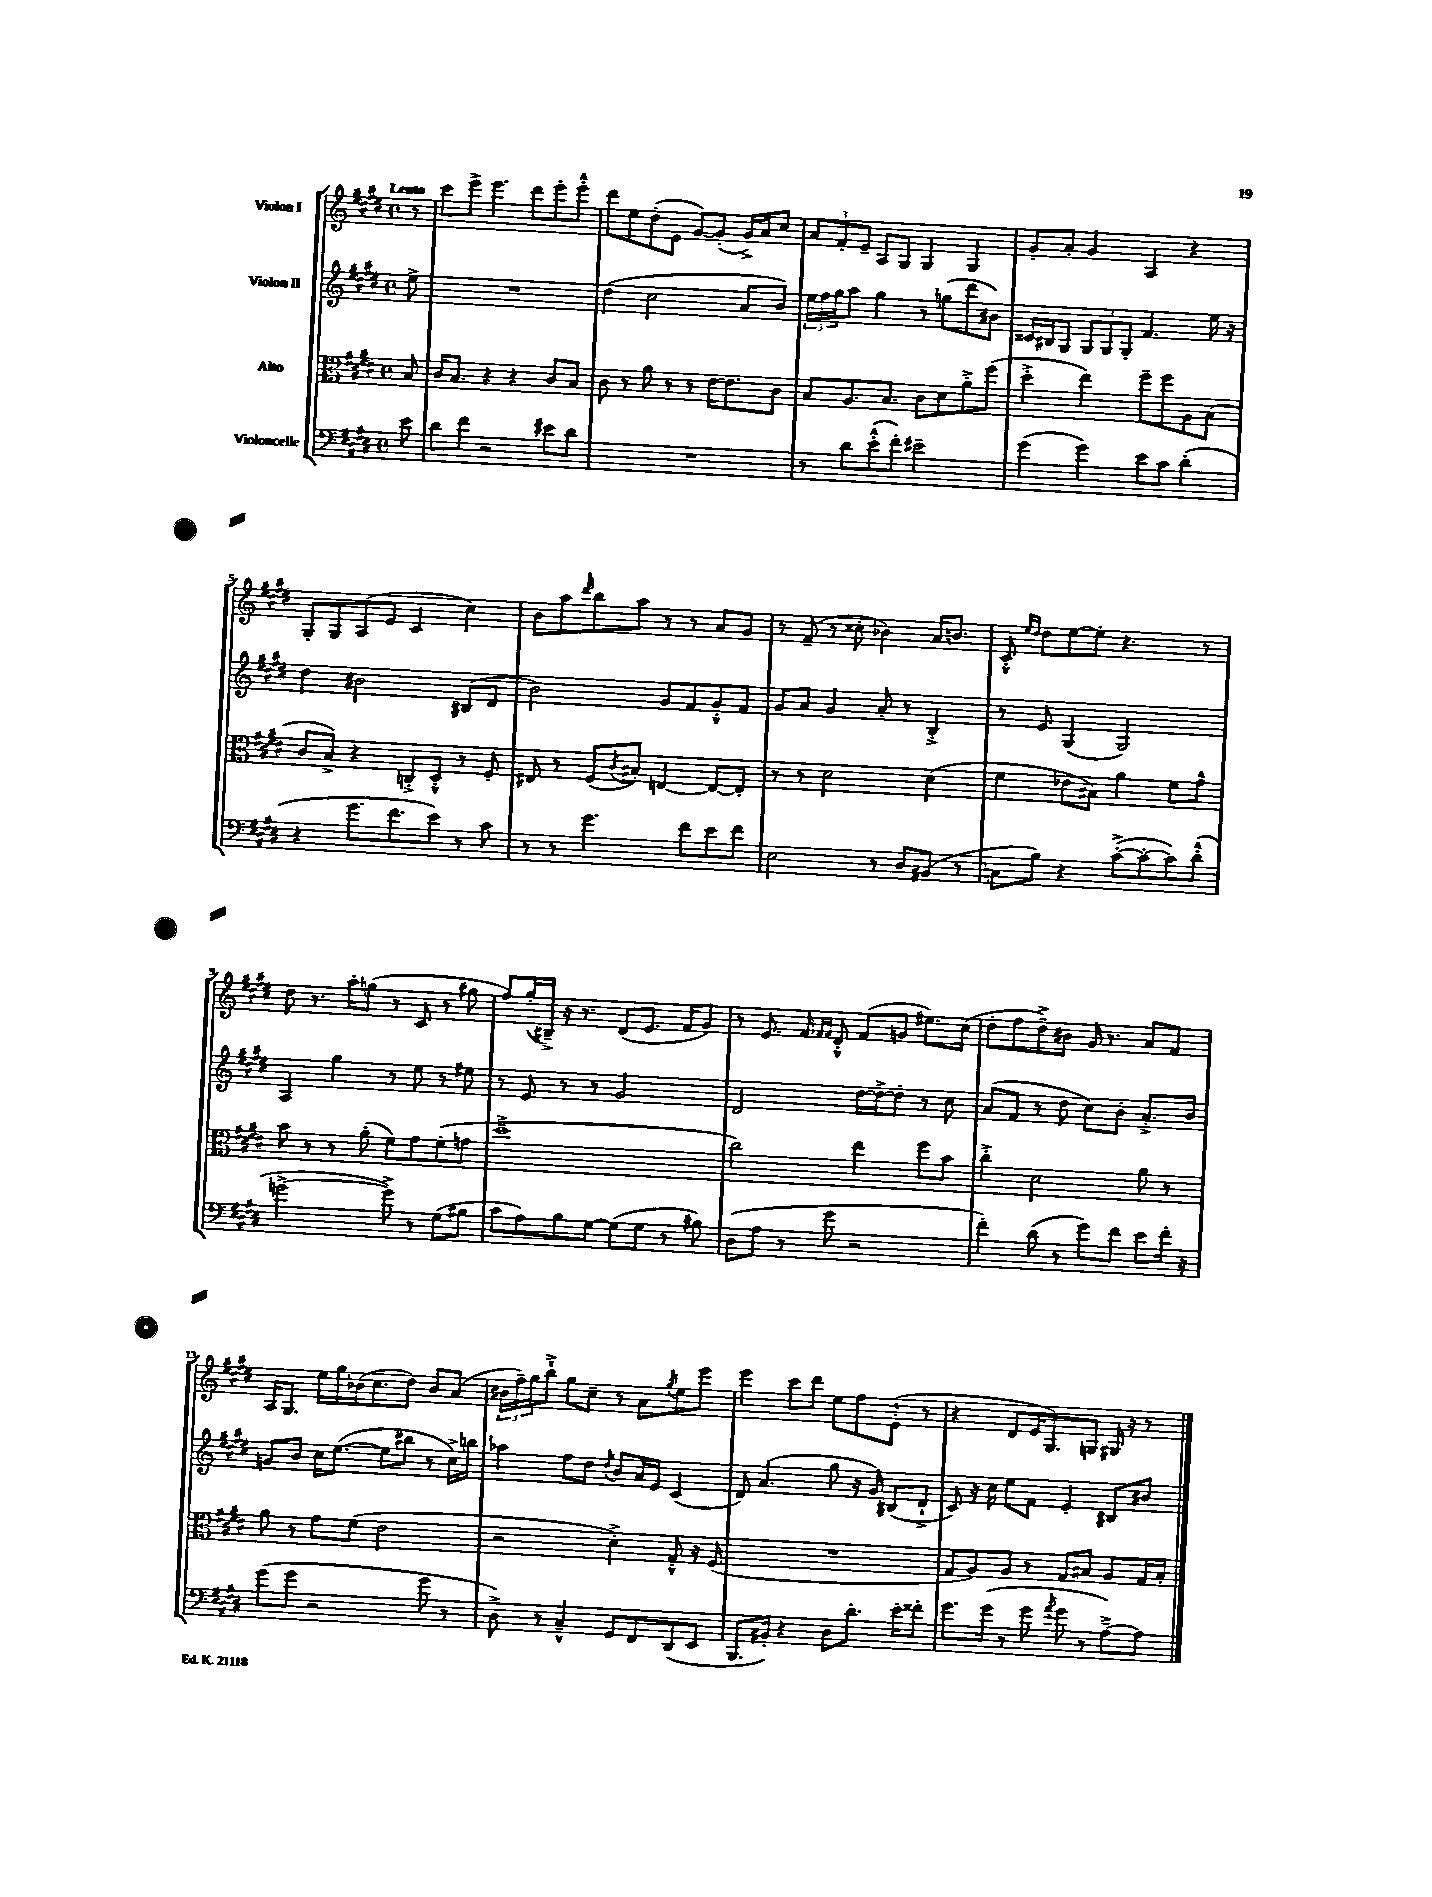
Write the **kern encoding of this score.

**kern	**kern	**kern	**kern
*part4	*part3	*part2	*part1
*staff4	*staff3	*staff2	*staff1
*I"Violoncelle	*I"Alto	*I"Violon II	*I"Violon I
*clefF4	*clefC3	*clefG2	*clefG2
*k[f#c#g#d#]	*k[f#c#g#d#]	*k[f#c#g#d#]	*k[f#c#g#d#]
*M4/4	*M4/4	*M4/4	*M4/4
*met(c)	*met(c)	*met(c)	*met(c)
=	=	=	=
!	!	!	!LO:TX:a:B:t=Lento
8e\	8B/	8ee^\	8r
=1	=1	=1	=1
8d#\L	16c#/KL	1r	8ccc#\L
.	8.B/J	.	.
8f#\J	.	.	8eee^\J
2r	4r	.	4.eee\
.	4r	.	.
.	.	.	8ddd#\L
8e#X\L	8c#/L	.	8eee'\
8d#\J	8B/J	.	8eee'^^\J
=2	=2	=2	=2
1r	8c#\	(4dd#\	8ddd#\L
.	8r	.	8ee\
.	8a\	2cc#\	(8dd#'\
.	8r	.	8e\J
.	8r	.	[8g#/L)
.	[16e\KL	.	(8g#'/J]
.	8.e\]	.	.
.	.	8a/L	16g#^/LL)
.	.	.	16a/J
.	8c#\J	8b/J)	8cc#/J
=3	=3	=3	=3
8r	8B/L	24ee\LL	12a/L
.	.	24ff#\	.
.	.	24gg#\J	12f#'/
8d#\L	8.A/	8aa\J	.
.	.	.	12e~/J
(8e'^^\	.	4gg#\	8A/L
.	8.B/J	.	.
8f#'\J)	.	.	8G#/J
2e#X~\	8c#\L	8r	4G#/
.	8d#\	(8ggn\L	.
.	8a'^\	8ddd#\	4G#/
.	(8ff#\J	8b#X\J)	.
=4	=4	=4	=4
(4g#\	4dd#'^\	16c##X/LL	8g#'/L
.	.	16B#X/J	.
.	.	8G#/J	8a'/J
4g#\)	4ee\)	12G#/L	4g#/
.	.	12G#/	.
.	.	12G#'/J	.
8e\L	8ff#~\L	4.f#/	4A/
8c#\J	8ff#\	.	.
(4d#'\	8A\	.	4r
.	(8B\J	16ee\	.
.	.	16r	.
!!LO:LB:g=z
=5	=5	=5	=5
4r	8c#/L	4dd#\	8G#'/L
.	8B^/J)	.	8G#/
8.g#\L	4r	2b#X\	(8A/
.	.	.	8e/J
8.f#\	.	.	.
.	8Cn'^/L	.	4c#/
8e\J)	8D#'^^/J	.	.
8r	8r	(8B#X/L	4cc#\)
8c#\	8F#'/	8d#/J	.
=6	=6	=6	=6
8r	8E#X/	2b\)	8b\L
8r	8r	.	8aa\
.	.	.	16qqddd#/
4.g#\	(8F#/L	.	8bb\
.	8qc#/	.	.
.	8B#X'/J)	.	8aa\J
.	[4En/	8g#/L	8r
8f#\L	.	8f#/	8r
8e\	8E/L_	8g#'^^/	8a/L
8f#\J	8E'/J]	8f#/J	8g#/J
=7	=7	=7	=7
2E\	8r	8g#/L	8r
.	8r	8a/J	(8f#~/
.	2d#\	4g#/	8r
.	.	.	8cc##X'\
8r	.	8a'/	4b-X\)
8D#/L	.	8r	.
(8BB#X/J	(4d#\	4B'^/	16a/KL
.	.	.	8.bn/J
8r	.	.	.
=8	=8	=8	=8
8Cn\L	4f#\	8r	8c#'^^/
.	.	.	16qqee/LL
.	.	.	16qqdd#/JJ
8B\J)	.	8e/	8dd#\L
4r	8e-X\L	(4G#/	[8ee\
.	8B#X\J)	.	8ee'\J]
([8c#'^\L	4a\	2G#/)	4.r
8c#'\_	.	.	.
8c#\])	8f#\L	.	.
(8d#'^^\J	8g#^^\J	.	8r
!!LO:LB:g=z
=9	=9	=9	=9
[2gn^\	8b\	4A/	8dd#\
.	8r	.	8.r
.	8r	4gg#\	.
.	.	.	16aa'\KL
.	(8a'\	.	(8ggn\J
8g^\])	8f#\L)	8r	8r
8r	8g#\	8ee\	8c#/
(8G#\L	(8f#'\	8r	8r
8B#X\J	8gn\J	8ee#X\	8gg#X\
=10	=10	=10	=10
8c#\L	1dd#~^	8r	8ff#/L)
8A\)	.	8e/	(16gg#'/L
.	.	.	16B#X~^/JJ)
8B\	.	8r	16r
.	.	.	8.r
[8G#\J	.	8r	.
(8G#\L]	.	2g#/	(8d#/L
8G#\J	.	.	8.e/J
8r	.	.	.
.	.	.	16f#/KL
8B#X\)	.	.	8g#/J)
=11	=11	=11	=11
(8D#\L	2cc#\)	2d#/	8r
8A\J	.	.	8.e/
8r	.	.	.
.	.	.	16f#/
.	.	.	16qqf#/LL
.	.	.	16qqf#/JJ
8g#\	.	.	8d#'^^/
2r	4ee\	[16dd#\LL	(8f#/L
.	.	16dd#^\J_	.
.	.	8dd#'\J]	8gn/J
.	8ff#\L	8r	8.ee#X\L)
.	8b\J	8cc#\	.
.	.	.	(16cc#\Jk
=12	=12	=12	=12
4f#'\)	4cc#'^\	(8a/L	8dd#'\L
.	.	8f#/J	8ff#\
(8d#\	2d#\	8r	8dd#~^\)
8r	.	8dd#\	8b#X\J
8g#\L)	.	8cc#\L)	16g#/
.	.	.	8.r
8f#\J	.	8b'\J	.
8e\L	8a\	8.a'^/L	8a/L
16f#'\Jk	8r	.	8f#/J
16r	.	16b/Jk	.
!!LO:LB:g=z
=13	=13	=13	=13
(8g#\L	8a\	8gn/L	16A/KL
.	.	.	8.G#/J
8g#\J	8r	8b/J	.
2r	8g#\L	16cc#\KL	16ee\LL
.	.	([8.ee\J	16gg#\
.	(8f#\J	.	(16b-X\J
.	.	.	8.cc#\
.	2e\	8ee\L]	.
.	.	8bb#X\J	8dd#\J)
8g#\	.	8r	8b-/L
8r	.	16cc#^\LL)	(8a/J
.	.	16bbn\JJ	.
=14	=14	=14	=14
8D#^\)	2r	4aa-X\	24b#X\LL
.	.	.	24ff#~\)
.	.	.	24gg#\J
8r	.	.	8bb`^\J
4C#~^^/	.	8ff#\L	8gg#\L
.	.	8dd#\J	8cc#~\J
.	.	8qdd#/	.
8GG#/L	4d#'^\)	8b/L	8r
8FF#/	.	16a/L	8a\L
.	.	16e/JJ	.
.	.	.	8qgg#/
(8DD#/	8G#'^^/	(4c#/	8ee\
8EE/J	16r	.	8eee\J
.	(16F#/	.	.
=15	=15	=15	=15
8.BBB/L	1r	8d#/)	4eee\
.	.	(4.a/	.
16BB#X'/Jk)	.	.	.
4r	.	.	8ccc#\L
.	.	.	8ddd#\J
8D#\L	.	8gg#\	8ee\L
8.d#'\J	.	16r	8ff#\
.	.	16g#/)	.
.	.	(8B#X/L	(8e'^^\J
16e'\KL	.	.	.
8f##X'\J	.	8d#`^/J	8r
=16	=16	=16	=16
8.g#\L	8G#/L	8c#/)	4r
.	8A/)	16r	.
(16g#\Jk	.	16cc#\	.
8r	8A/J	8ee\L	8d#/L
8g#\	8r	8f#\J	16e/K
.	.	.	8.G#/)
8qa/	.	.	.
8g#\	8G#/L	4e'/	.
8r	8B#X/J	.	8Gn/J
[8A~^\L)	8A/L	8B#X/L	16G#X/
.	.	.	16r
8A\J]	16G#/L	8b#X/J	8r
.	16B#'/JJ	.	.
==	==	==	==
*-	*-	*-	*-
